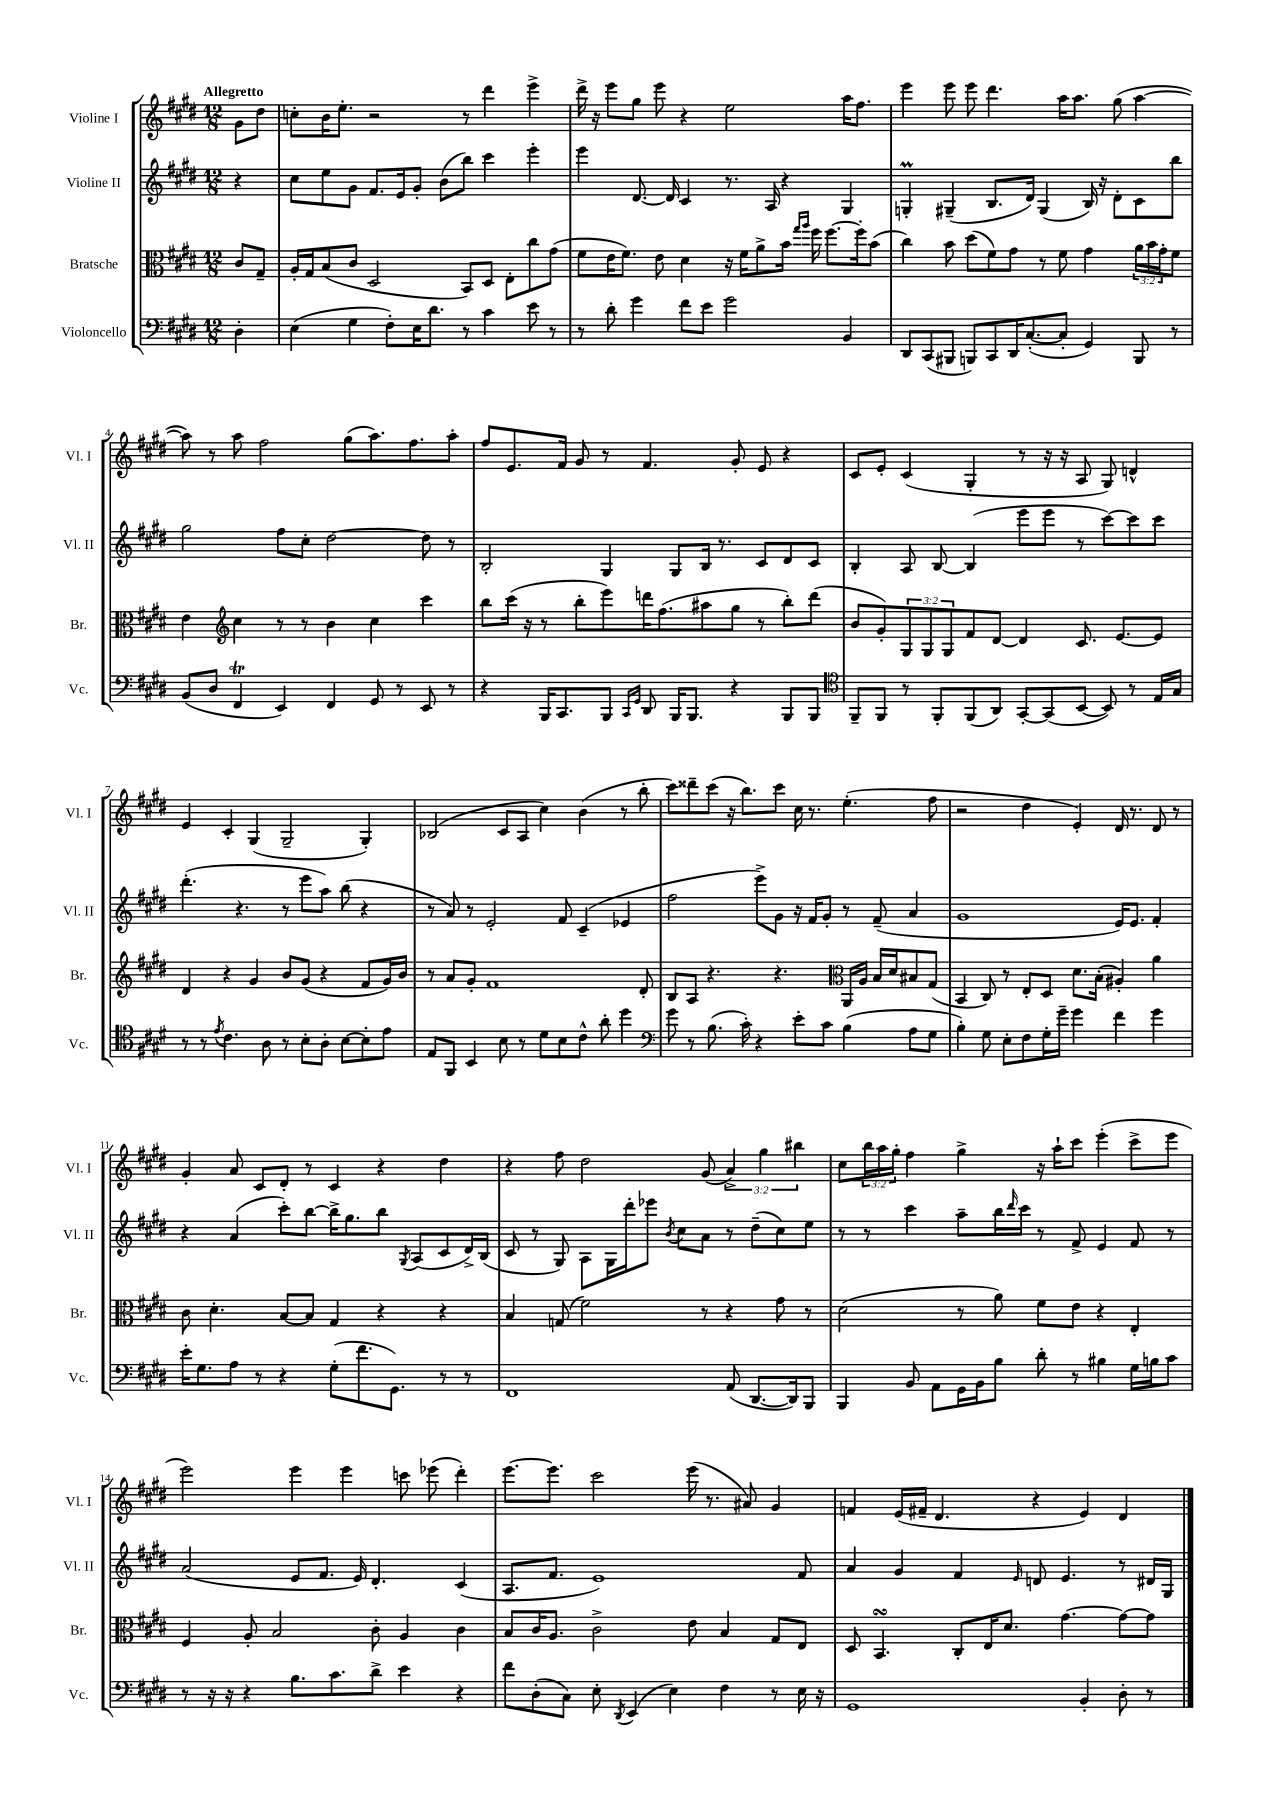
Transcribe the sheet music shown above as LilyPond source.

<<
\new StaffGroup <<
\new Staff = "s0" \with { instrumentName = "Violine I" shortInstrumentName = "Vl. I" } {
    \clef treble \key e \major \numericTimeSignature \time 12/8 \override Staff.TupletNumber.text = #tuplet-number::calc-fraction-text \partial 4 \tempo "Allegretto"
    gis'8 dis''8 |
    c''8-. b'16 e''8.-. r2 r8 dis'''4 e'''4-> |
    dis'''16-> r16 e'''8 gis''8 e'''8 r4 e''2 a''16 fis''8. |
    e'''4 e'''8 e'''8 dis'''4. a''16 a''8. gis''8( a''4~ |
    a''8) r8 a''8 fis''2 gis''8( a''8.) fis''8. a''8-. |
    fis''8 e'8. fis'16 gis'8 r8 fis'4. gis'8-. e'8 r4 |
    cis'8 e'8-. cis'4( gis4-. r8 r16 r16 a8 gis8) d'4-^ |
    e'4 cis'4-. gis4( gis2-- gis4-.) |
    bes2( cis'8 a8 cis''4) b'4( r8 b''8-. |
    cis'''8) disis'''8-- cis'''8( r16 b''8.) cis'''8 cis''16 r8. e''4.-.( fis''8 |
    r2 dis''4 e'4-.) dis'16 r8. dis'8 r8 |
    gis'4-. a'8 cis'8 dis'8-. r8 cis'4 r4 dis''4 |
    r4 fis''8 dis''2 gis'8( \tuplet 3/2 { a'4->) gis''4 bis''4 } |
    cis''8 \tuplet 3/2 { b''16 a''16 gis''16-. } fis''4 gis''4-> r16 a''16-! cis'''8 e'''4-.( cis'''8-> e'''8 |
    e'''2) e'''4 e'''4 c'''8 ees'''8( dis'''4-.) |
    e'''8.~ e'''8. cis'''2 e'''16( r8. ais'8) gis'4 |
    f'4 e'16( fis'16-- dis'4. r4 e'4) dis'4 \bar "|." |
}
\new Staff = "s1" \with { instrumentName = "Violine II" shortInstrumentName = "Vl. II" } {
    \clef treble \key e \major \numericTimeSignature \time 12/8 \partial 4
    r4 |
    cis''8 e''8 gis'8 fis'8. e'16 gis'8-. b'8( b''8) cis'''4 e'''4-. |
    e'''4 dis'8.~ dis'16 cis'4 r8. a16 r4 gis4 |
    g4-.\prall gis4--( b8. dis'16) gis4( b16) r16 dis'8-. cis'8 b''8 |
    gis''2 fis''8 cis''8-. dis''2~ dis''8 r8 |
    b2-. gis4 gis8 b16 r8. cis'8 dis'8 cis'8 |
    b4-. a8 b8~ b4( e'''8 e'''8 r8 cis'''8~) cis'''8 cis'''8 |
    dis'''4.-.( r4. r8 e'''8 a''8) b''8( r4 |
    r8 a'8) r8 e'2-. fis'8 cis'4--( ees'4 |
    fis''2 e'''8->) gis'8 r16 fis'16 gis'8-. r8 fis'8--( a'4 |
    gis'1 e'16) e'8. fis'4-. |
    r4 a'4( cis'''8-.) b''8~ b''16-> gis''8. b''8 \acciaccatura { gis8 } a8( cis'8 dis'16->) b16( |
    cis'8 r8 gis8) a8 gis16 dis'''16-. ees'''8 \acciaccatura { b'8 } cis''8 a'8 r8 dis''8--( cis''8) e''8 |
    r8 r8 cis'''4 a''8-- b''16 \grace { dis'''16 } cis'''16 r8 fis'8-> e'4 fis'8 r8 |
    a'2( e'8 fis'8. e'16) dis'4.-. cis'4( |
    a8. fis'8. e'1) fis'8 |
    a'4 gis'4 fis'4 \grace { e'16 } d'8 e'4. r8 dis'16 gis16 \bar "|." |
}
\new Staff = "s2" \with { instrumentName = "Bratsche" shortInstrumentName = "Br." } {
    \clef alto \key e \major \numericTimeSignature \time 12/8 \override Staff.TupletNumber.text = #tuplet-number::calc-fraction-text \partial 4
    cis'8 gis8-- |
    a16-. gis16 b8( cis'8 dis2 b,8) dis8 e8-. cis''8 gis'8( |
    fis'8 e'16 fis'8.) e'8 dis'4 r16 fis'16 a'8-> b'16 \grace { gis''16 a''16 } fis''16 fis''8.~ fis''16-. b'8( |
    cis''4) b'8 dis''8( fis'8) gis'8 r8 fis'8 gis'4 \tuplet 3/2 { a'16 b'16 gis'16-. } fis'8 |
    e'4 \clef treble cis''4 r8 r8 b'4 cis''4 cis'''4 |
    b''8 cis'''16( r16 r8 b''8-. e'''8) d'''16 fis''8.( ais''8 gis''8 r8 b''8-.) d'''8( |
    b'8 gis'8-.) \tuplet 3/2 { gis8 gis8 gis8 } fis'8 dis'8~ dis'4 cis'8. e'8.~ e'8 |
    dis'4 r4 gis'4 b'8 gis'8( r4 fis'8 gis'16) b'16 |
    r8 a'8 gis'8-. fis'1 dis'8-. |
    b8 a8 r4. r4. \clef alto a,16 a16 b16 dis'16 bis8 gis8( |
    b,4 cis8) r8 e8-. dis8 dis'8. b16-.( ais4-.) a'4 |
    cis'8 dis'4.-. b8~ b8 gis4 r4 r4 |
    b4 g8( fis'2) r8 r4 gis'8 r8 |
    dis'2( r8 a'8) fis'8 e'8 r4 e4-. |
    fis4 a8-. b2 cis'8-. a4 cis'4 |
    b8 cis'16 a8. cis'2-> e'8 b4 gis8 e8 |
    dis8 b,4.\turn cis8-. e16 dis'8. gis'4.~ gis'8~ gis'8 \bar "|." |
}
\new Staff = "s3" \with { instrumentName = "Violoncello" shortInstrumentName = "Vc." } {
    \clef bass \key e \major \numericTimeSignature \time 12/8 \partial 4
    dis4-. |
    e4( gis4 fis8-.) e16 dis'8. r8 cis'4 e'8 r8 |
    r8 dis'8-. gis'4 fis'8 e'8 gis'2 b,4 |
    dis,8 cis,8( bis,,8 b,,8) cis,8 dis,16 cis8.~-.( cis8-. gis,4) b,,8 r8 |
    b,8( dis8 fis,4\trill e,4) fis,4 gis,8 r8 e,8 r8 |
    r4 b,,16 cis,8. b,,8 \grace { cis,16 gis,16 } dis,8 b,,16 b,,8. r4 b,,8 b,,8 |
    \clef tenor fis,8-- fis,8 r8 fis,8-. fis,8( a,8) gis,8~-. gis,8( b,8~ b,8) r8 e16 gis16 |
    r8 r8 \acciaccatura { e'8 } cis'4. a8 r8 b8-. a8-. b8~ b8-. e'8 |
    e8 fis,8 b,4 b8 r8 dis'8 b8 cis'8-^ a'8-. dis''4 |
    \clef bass gis'8 r8 b8.( cis'16-.) r4 e'8-. cis'8 b4( a8 gis8 |
    b4-.) gis8 e8-. fis8 gis16-. gis'16-- gis'4 fis'4 gis'4 |
    e'16-. gis8. a8 r8 r4 gis8-.( fis'8. gis,8.) r8 r8 |
    fis,1 a,8( dis,8.~ dis,16) b,,8 |
    b,,4 b,8 a,8 gis,16 b,16 b8 dis'8-. r8 bis4 gis16 b16 cis'8 |
    r8 r16 r16 r4 b8. cis'8. dis'8-> e'4 r4 |
    fis'8 dis8-.( cis8) e8-. \acciaccatura { dis,8 } e,4( e4) fis4 r8 e16 r16 |
    gis,1 b,4-. dis8-. r8 \bar "|." |
}
>>
>>
